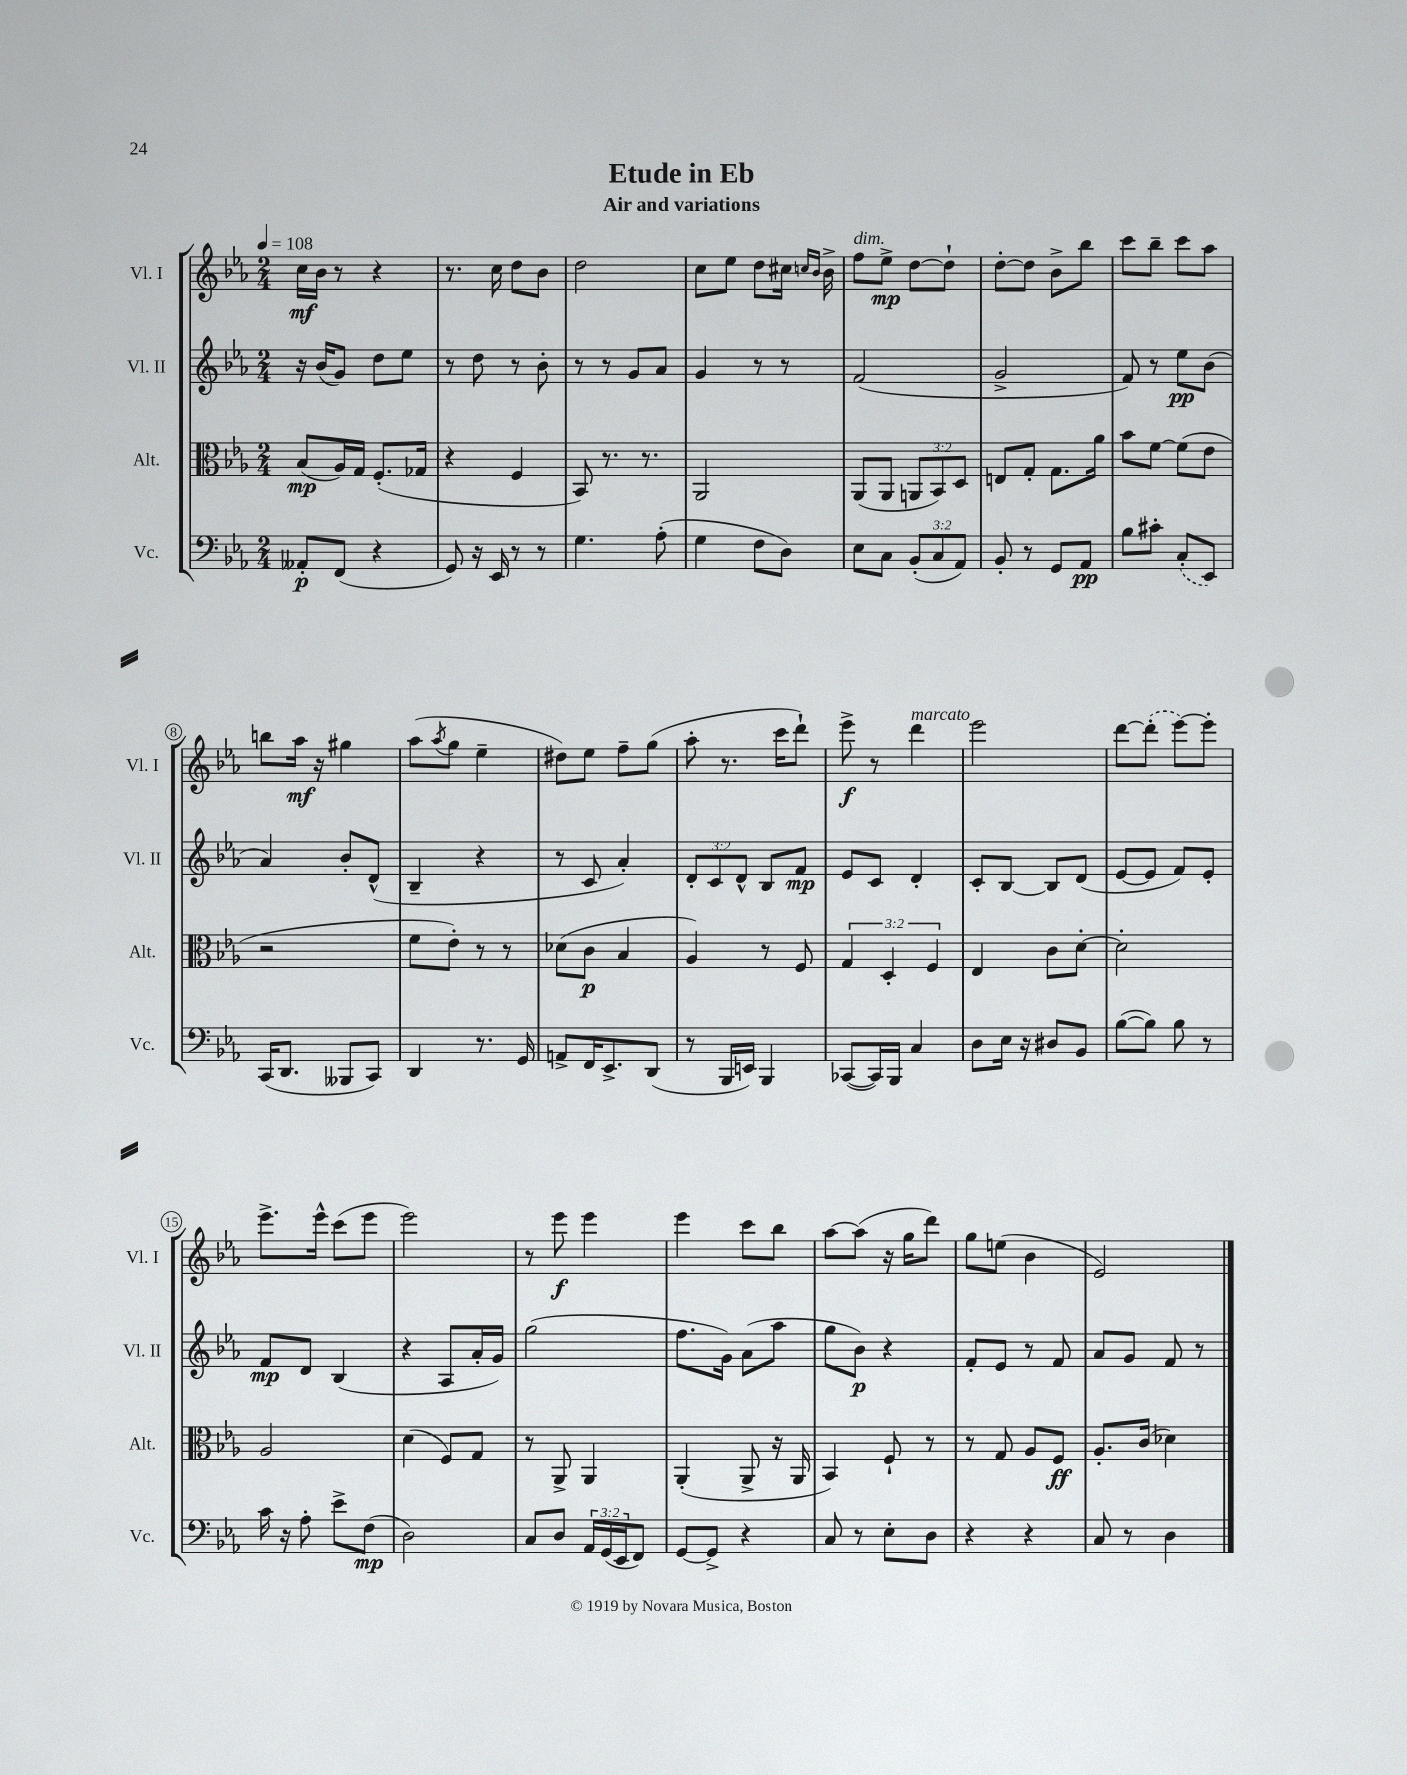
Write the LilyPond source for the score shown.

\header { title = "Etude in Eb" subtitle = "Air and variations" }
<<
\new StaffGroup <<
\new Staff = "s0" \with { instrumentName = "Vl. I" shortInstrumentName = "Vl. I" } {
    \clef treble \key ees \major \numericTimeSignature \time 2/4 \tempo 4 = 108
    c''16\mf bes'16 r8 r4 |
    r8. c''16 d''8 bes'8 |
    d''2 |
    c''8 ees''8 d''8 cis''16 \grace { c''16 bes'16 } bes'16-> |
    f''8^\markup { \italic "dim." } ees''8->\mp d''8~ d''8-! |
    d''8~-. d''8 bes'8-> bes''8 |
    c'''8 bes''8-- c'''8 aes''8 |
    b''8 aes''16\mf r16 gis''4 |
    aes''8( \acciaccatura { aes''8 } g''8 ees''4-- |
    dis''8) ees''8 f''8-- g''8( |
    aes''8-. r8. c'''16 d'''8-!) |
    ees'''8->\f r8 d'''4^\markup { \italic "marcato" } |
    ees'''2 |
    d'''8~ \once \slurDashed d'''8-.( ees'''8~) ees'''8-. |
    ees'''8.-> ees'''16-^ c'''8( ees'''8 |
    ees'''2) |
    r8 ees'''8\f ees'''4 |
    ees'''4 c'''8 bes''8 |
    aes''8~ aes''8( r16 g''16 d'''8) |
    g''8 e''8( bes'4 |
    ees'2) \bar "|." |
}
\new Staff = "s1" \with { instrumentName = "Vl. II" shortInstrumentName = "Vl. II" } {
    \clef treble \key ees \major \numericTimeSignature \time 2/4 \override Staff.TupletNumber.text = #tuplet-number::calc-fraction-text
    r16 bes'16( g'8) d''8 ees''8 |
    r8 d''8 r8 bes'8-. |
    r8 r8 g'8 aes'8 |
    g'4 r8 r8 |
    f'2( |
    g'2-> |
    f'8) r8 ees''8\pp bes'8( |
    aes'4) bes'8-. d'8-^( |
    bes4-- r4 |
    r8 c'8 aes'4-.) |
    \tuplet 3/2 { d'8-. c'8 d'8-^ } bes8 f'8\mp |
    ees'8 c'8 d'4-. |
    c'8-. bes8~ bes8 d'8( |
    ees'8~ ees'8 f'8) ees'8-. |
    f'8\mp d'8 bes4( |
    r4 aes8 aes'16-. g'16) |
    g''2( |
    f''8. g'16) aes'8( aes''8 |
    g''8 bes'8\p) r4 |
    f'8-. ees'8 r8 f'8 |
    aes'8 g'8 f'8 r8 \bar "|." |
}
\new Staff = "s2" \with { instrumentName = "Alt." shortInstrumentName = "Alt." } {
    \clef alto \key ees \major \numericTimeSignature \time 2/4 \override Staff.TupletNumber.text = #tuplet-number::calc-fraction-text
    bes8\mp( aes16) g16 f8.-.( ges16 |
    r4 f4 |
    bes,8) r8. r8. |
    aes,2 |
    aes,8( aes,8 \tuplet 3/2 { a,8 bes,8) d8 } |
    e8 g8-. g8. aes'16 |
    bes'8 f'8~ f'8( ees'8 |
    r2 |
    f'8 ees'8-.) r8 r8 |
    des'8( c'8\p bes4 |
    aes4) r8 f8 |
    \tuplet 3/2 { g4 d4-. f4 } |
    ees4 c'8 d'8~-. |
    d'2-. |
    aes2 |
    d'4( f8) g8 |
    r8 aes,8-> aes,4 |
    aes,4-.( aes,8-> r16 aes,16 |
    bes,4) f8-! r8 |
    r8 g8 aes8 f8\ff |
    aes8.-. c'16( des'4) \bar "|." |
}
\new Staff = "s3" \with { instrumentName = "Vc." shortInstrumentName = "Vc." } {
    \clef bass \key ees \major \numericTimeSignature \time 2/4 \override Staff.TupletNumber.text = #tuplet-number::calc-fraction-text
    aeses,8-.\p f,8( r4 |
    g,8) r16 ees,16 r8 r8 |
    g4. aes8-.( |
    g4 f8 d8) |
    ees8 c8 \tuplet 3/2 { bes,8-.( c8 aes,8) } |
    bes,8-. r8 g,8 aes,8\pp |
    bes8 cis'8-. \once \slurDashed c8-.( ees,8) |
    c,16( d,8. beses,,8 c,8) |
    d,4 r8. g,16 |
    a,8-> f,16 ees,8.-> d,8( |
    r8 bes,,16 e,16) bes,,4 |
    ces,8~( ces,16) bes,,16 c4 |
    d8 ees16 r16 dis8 bes,8 |
    bes8~( bes8) bes8 r8 |
    c'16 r16 aes8-. ees'8-> f8\mp( |
    d2) |
    c8 d8 \tuplet 3/2 { aes,16 g,16( ees,16 } f,8) |
    g,8~ g,8-> r4 |
    c8 r8 ees8-. d8 |
    r4 r4 |
    c8 r8 d4 \bar "|." |
}
>>
>>
\layout { \context { \Score \override BarNumber.stencil = #(make-stencil-circler 0.1 0.3 ly:text-interface::print) } }
